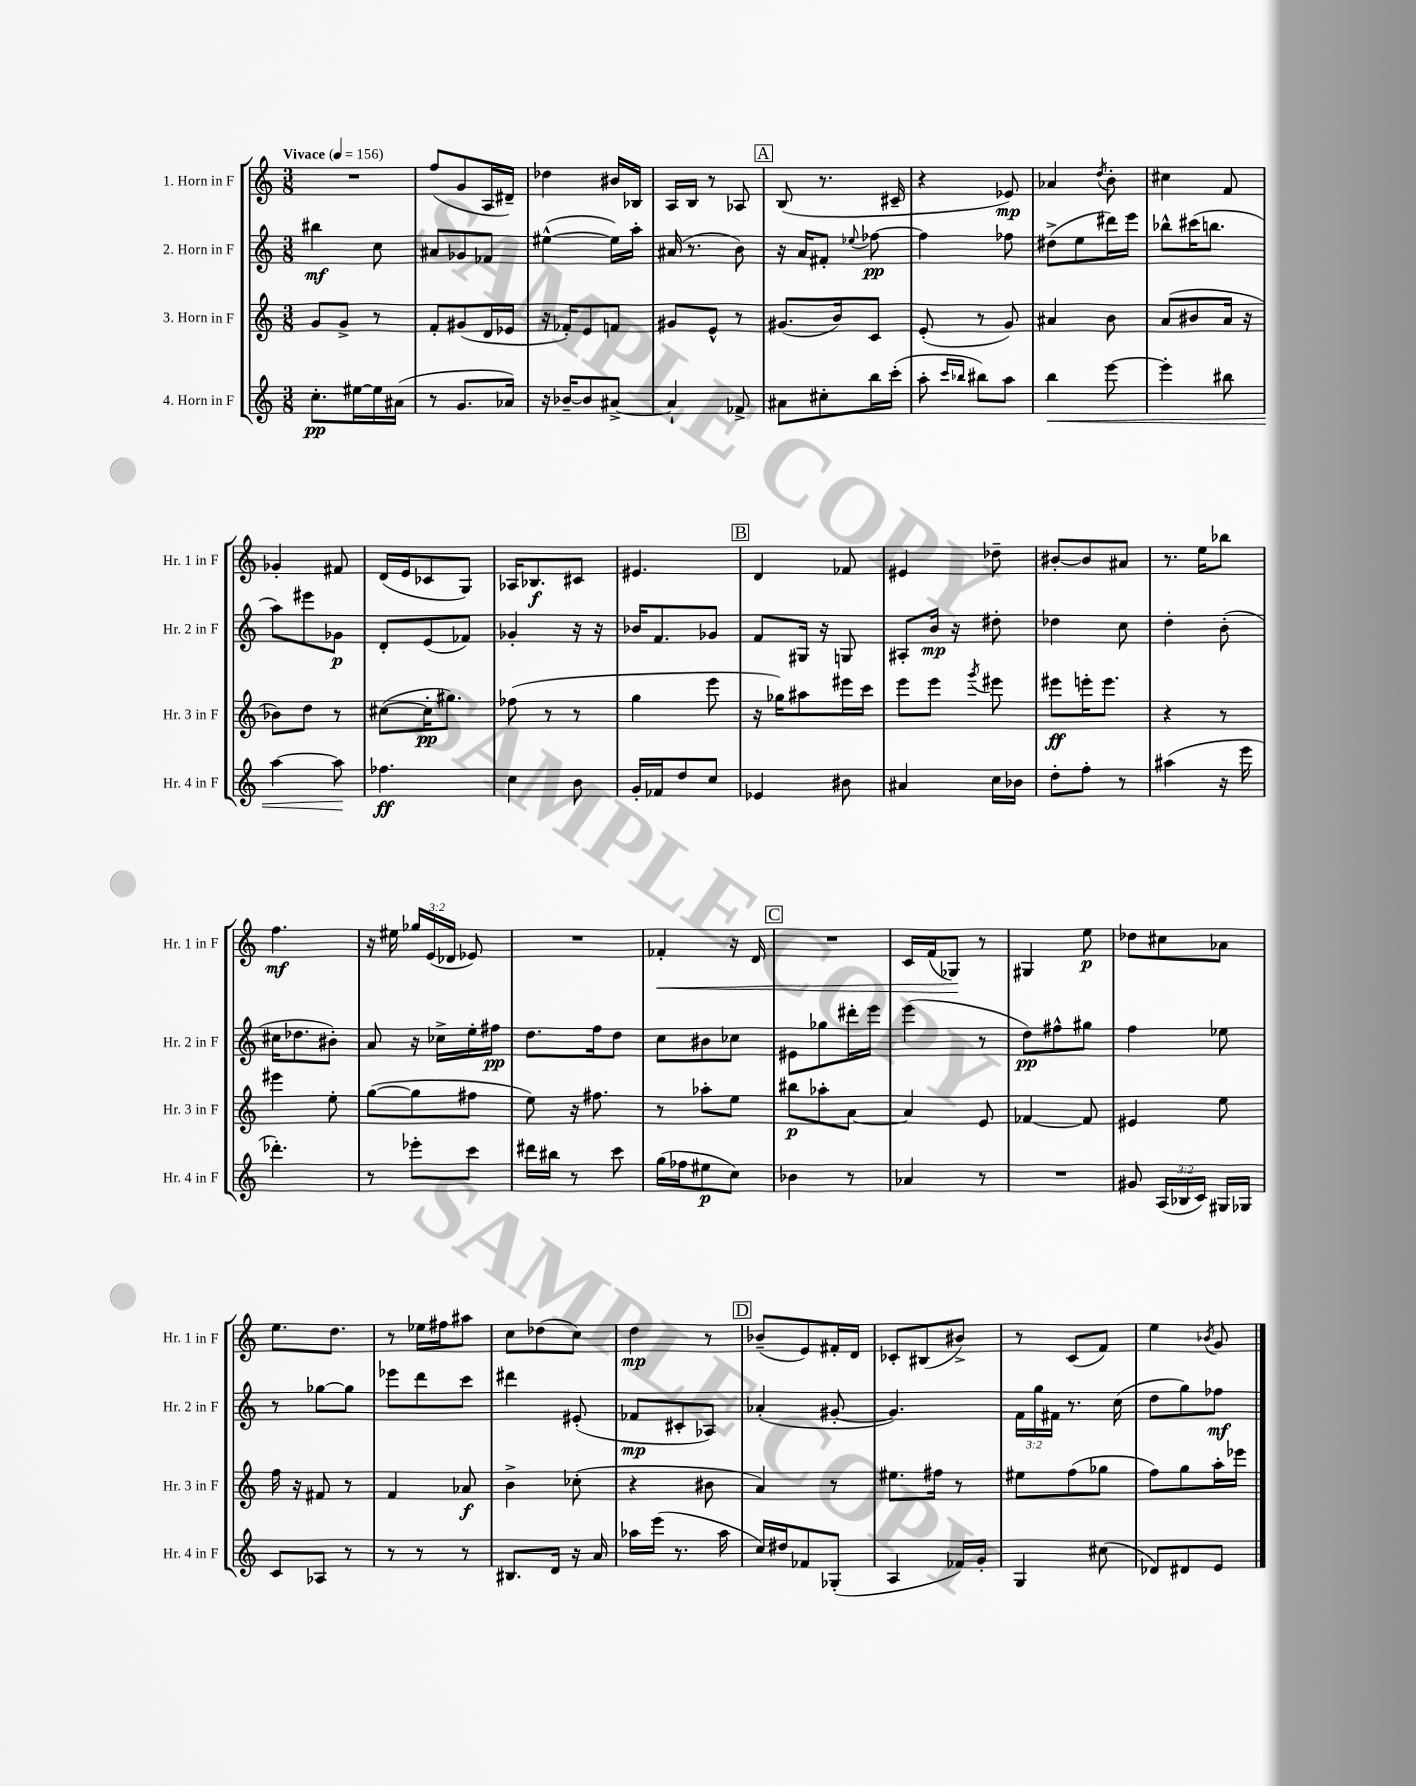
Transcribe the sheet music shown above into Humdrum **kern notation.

**kern	**dynam	**kern	**dynam	**kern	**dynam	**kern	**dynam
*part4	*part4	*part3	*part3	*part2	*part2	*part1	*part1
*staff4	*staff4	*staff3	*staff3	*staff2	*staff2	*staff1	*staff1
*I"4. Horn in F	*	*I"3. Horn in F	*	*I"2. Horn in F	*	*I"1. Horn in F	*
*I'Hr. 4 in F	*	*I'Hr. 3 in F	*	*I'Hr. 2 in F	*	*I'Hr. 1 in F	*
*clefG2	*	*clefG2	*	*clefG2	*	*clefG2	*
*k[]	*	*k[]	*	*k[]	*	*k[]	*
*M3/8	*	*M3/8	*	*M3/8	*	*M3/8	*
*MM156	*	*MM156	*	*MM156	*	*MM156	*
=1	=1	=1	=1	=1	=1	=1	=1
!	!	!	!	!	!	!LO:TX:a:B:t=Vivace	!
8.cc'\L	pp	8g/L	.	4bb#X\	mf	4.r	.
.	.	8g^/J	.	.	.	.	.
[16ee#X\L	.	.	.	.	.	.	.
16ee#\]	.	8r	.	8cc\	.	.	.
(16a#X\JJ	.	.	.	.	.	.	.
=2	=2	=2	=2	=2	=2	=2	=2
8r	.	8f'/L	.	8a#X/L	.	(8ff/L	.
8.g/L	.	(8g#X/	.	8g-X/	.	8g/	.
.	.	16d/L	.	8f-X/J	.	16A/L	.
16a-X/Jk)	.	16e-X/JJ	.	.	.	16d#X~/JJ)	.
=3	=3	=3	=3	=3	=3	=3	=3
16r	.	16r	.	([4ee#X^^\	.	4dd-X\	.
[16b-X~/KL	.	16f-X'/KL)	.	.	.	.	.
8b-/]	.	8e/	.	.	.	.	.
[8a#X^/J	.	8fn/J	.	16ee#\LL])	.	16b#X/LL	.
.	.	.	.	16aa'\JJ	.	16B-X/JJ	.
=4	=4	=4	=4	=4	=4	=4	=4
4a#`/]	.	8g#X/L	.	(16a#X/	.	16A/LL	.
.	.	.	.	8.r	.	16B/JJ	.
.	.	8e^^/J	.	.	.	8r	.
8f-X^/	.	8r	.	8b\)	.	8A-X/	.
!!LO:REH:place=s1:t=A
=5	=5	=5	=5	=5	=5	=5	=5
8a#X\L	.	(8.g#X/L	.	16r	.	(8B/	.
.	.	.	.	16a/KL	.	.	.
8cc#X'\	.	.	.	8f#X'/J	.	8.r	.
.	.	16b/k)	.	.	.	.	.
.	.	.	.	8qqee-X/	.	.	.
16bb\L	.	8c/J	.	[8ff-X\	pp	.	.
(16ccc'\JJ	.	.	.	.	.	16c#X~/	.
=6	=6	=6	=6	=6	=6	=6	=6
8aa'\	.	(8e'/	.	4ff-\]	.	4r	.
16qqccc/LL	.	.	.	.	.	.	.
16qqbb-X/JJ	.	.	.	.	.	.	.
8bb#X\L)	.	8r	.	.	.	.	.
8aa\J	.	8g/)	.	8ff-X\	.	8e-X/)	mp
=7	=7	=7	=7	=7	=7	=7	=7
!	!LO:HP:b	!	!	!	!	!	!
4bb\	<	4a#X/	.	(8dd#X^\L	.	4a-X/	.
.	.	.	.	8ee\	.	.	.
.	.	.	.	.	.	8qdd/	.
[8eee\	.	8b\	.	16ddd#X\L)	.	8b'\	.
.	.	.	.	16eee\JJ	.	.	.
=8	=8	=8	=8	=8	=8	=8	=8
4eee'\]	.	(8a/L	.	8bb-X^^\L	.	4cc#X\	.
.	.	8b#X/	.	(16ccc#X\K	.	.	.
.	.	.	.	8.bbn\J	.	.	.
8bb#X\	.	16a/Jk	.	.	.	8f/	.
.	.	16r	.	.	.	.	.
!!LO:LB:g=z
=9	=9	=9	=9	=9	=9	=9	=9
[4aa\	.	8b-X\L)	.	8aa\L)	.	4g-X'/	.
.	.	8dd\J	.	8eee#X\	.	.	.
8aa\]	.	8r	.	8g-X\J	p	8f#X/	.
.	[	.	.	.	.	.	.
=10	=10	=10	=10	=10	=10	=10	=10
4.ff-X\	ff	([8cc#X\L	.	8d'/L	.	(16d/LL	.
.	.	.	.	.	.	16e/J	.
.	.	16cc#'\K]	pp	(8e/	.	8c-X/	.
.	.	8.gg#X\J)	.	.	.	.	.
.	.	.	.	8f-X/J)	.	8G/J)	.
=11	=11	=11	=11	=11	=11	=11	=11
4cc\	.	(8ff-X\	.	4g-X'/	.	16A-X/KL	.
.	.	.	.	.	.	8.B-X/	f
.	.	8r	.	.	.	.	.
8b\	.	8r	.	16r	.	8c#X/J	.
.	.	.	.	16r	.	.	.
=12	=12	=12	=12	=12	=12	=12	=12
16g'/LL	.	4gg\	.	16b-X/KL	.	4.e#X/	.
16f-X/J	.	.	.	8.f/	.	.	.
8dd/	.	.	.	.	.	.	.
8cc/J	.	8eee\	.	8g-X/J	.	.	.
!!LO:REH:place=s1:t=B
=13	=13	=13	=13	=13	=13	=13	=13
4e-X/	.	16r	.	8f/L	.	4d/	.
.	.	16gg-X\KL)	.	.	.	.	.
.	.	8aa#X\	.	16G#X/Jk	.	.	.
.	.	.	.	16r	.	.	.
8b#X\	.	16eee#X\L	.	8Gn/	.	8f-X/	.
.	.	16ccc\JJ	.	.	.	.	.
=14	=14	=14	=14	=14	=14	=14	=14
4a#X/	.	8eee\L	.	8A#X'/L	.	4e#X/	.
.	.	8eee\J	.	16b/Jk	mp	.	.
.	.	.	.	16r	.	.	.
.	.	8qggg/	.	.	.	.	.
16cc\LL	.	8eee#X\	.	8dd#X'\	.	8dd-X~\	.
16b-X\JJ	.	.	.	.	.	.	.
=15	=15	=15	=15	=15	=15	=15	=15
8dd'\L	.	8eee#X\L	ff	4dd-X\	.	[8b#X'/L	.
8ff'\J	.	16eeen'\K	.	.	.	8b#/]	.
.	.	8.eee\J	.	.	.	.	.
8r	.	.	.	8cc\	.	8a#X/J	.
=16	=16	=16	=16	=16	=16	=16	=16
(4aa#X\	.	4r	.	4dd'\	.	8.r	.
.	.	.	.	.	.	16ee\KL	.
16r	.	8r	.	(8b'\	.	8bb-X\J	.
16eee\	.	.	.	.	.	.	.
!!LO:LB:g=z
=17	=17	=17	=17	=17	=17	=17	=17
4.ddd-X'\)	.	4eee#X\	.	16cc#X\KL	.	4.ff\	mf
.	.	.	.	8.dd-X\	.	.	.
.	.	8ee'\	.	8b#X'\J)	.	.	.
=18	=18	=18	=18	=18	=18	=18	=18
8r	.	([8gg\L	.	8a/	.	16r	.
.	.	.	.	.	.	16ee#X\	.
8eee-X'\L	.	8gg\]	.	16r	.	24gg-X/LL	.
.	.	.	.	.	.	(24e/	.
.	.	.	.	16cc-X^\LL	.	.	.
.	.	.	.	.	.	24d-X/JJ	.
8ccc\J	.	8ff#X\J	.	16ee'\	.	8e-X/)	.
.	.	.	.	16ff#X\JJ	pp	.	.
=19	=19	=19	=19	=19	=19	=19	=19
16ddd#X\LL	.	8ee\)	.	8.dd\L	.	4.r	.
16bb#X\JJ	.	.	.	.	.	.	.
8r	.	16r	.	.	.	.	.
.	.	8.ff#X\	.	16ff\k	.	.	.
8ccc\	.	.	.	8dd\J	.	.	.
=20	=20	=20	=20	=20	=20	=20	=20
!	!	!	!	!	!	!	!LO:HP:b
(16gg\LL	.	8r	.	8cc\L	.	4f-X'/	<
16ff-X\J	.	.	.	.	.	.	.
8ee#X\	p	8aa-X'\L	.	8b#X\	.	.	.
8cc\J)	.	8ee\J	.	8cc-X\J	.	16r	.
.	.	.	.	.	.	16d/	.
!!LO:REH:place=s1:t=C
=21	=21	=21	=21	=21	=21	=21	=21
4b-X\	.	8bb#X\L	p	8e#X\L	.	4.r	.
.	.	8aa-X'\	.	8gg-X\	.	.	.
8r	.	[8a\J	.	16ddd#X'\L	.	.	.
.	.	.	.	16eee\JJ	.	.	.
=22	=22	=22	=22	=22	=22	=22	=22
4a-X/	.	4a/]	.	(4eee\	.	16c/LL	.
.	.	.	.	.	.	(16f/J	.
.	.	.	.	.	.	8G-X/J)	.
8r	.	8e/	.	8r	.	8r	[
=23	=23	=23	=23	=23	=23	=23	=23
4.r	.	[4f-X/	.	8dd\L)	pp	4G#X/	.
.	.	.	.	8ff#X^^\	.	.	.
.	.	8f-/]	.	8gg#X\J	.	8ee\	p
=24	=24	=24	=24	=24	=24	=24	=24
8g#X/	.	4e#X/	.	4ff\	.	8dd-X\L	.
(24A/LL	.	.	.	.	.	8cc#X\	.
24B-X/	.	.	.	.	.	.	.
24c/JJ)	.	.	.	.	.	.	.
16G#X/LL	.	8ee\	.	8ee-X\	.	8a-X\J	.
16G-X/JJ	.	.	.	.	.	.	.
!!LO:LB:g=z
=25	=25	=25	=25	=25	=25	=25	=25
8c/L	.	16ff\	.	8r	.	8.ee\L	.
.	.	16r	.	.	.	.	.
8A-X/J	.	8f#X/	.	[8gg-X\L	.	.	.
.	.	.	.	.	.	8.dd\J	.
8r	.	8r	.	8gg-\J]	.	.	.
=26	=26	=26	=26	=26	=26	=26	=26
8r	.	4f/	.	8eee-X\L	.	8r	.
8r	.	.	.	8ddd\	.	16ee-X\LL	.
.	.	.	.	.	.	16ff#X\J	.
8r	.	8a-X/	f	8ccc\J	.	8aa#X\J	.
=27	=27	=27	=27	=27	=27	=27	=27
8.B#X/L	.	4b^\	.	4ddd#X\	.	8cc\L	.
.	.	.	.	.	.	(8dd-X\	.
16d/Jk	.	.	.	.	.	.	.
16r	.	(8cc-X'\	.	(8e#X'/	.	8cc\J)	.
16a/	.	.	.	.	.	.	.
=28	=28	=28	=28	=28	=28	=28	=28
16aa-X\LL	.	4r	.	8f-X/L	mp	4dd\	mp
(16eee\JJ	.	.	.	.	.	.	.
8.r	.	.	.	8c#X'/	.	.	.
.	.	8b#X\	.	8A-X/J)	.	8r	.
16aa-\	.	.	.	.	.	.	.
!!LO:REH:place=s1:t=D
=29	=29	=29	=29	=29	=29	=29	=29
16cc/LL)	.	4a/)	.	(4a-X'/	.	(8b-X~/L	.
16dd#X/J	.	.	.	.	.	.	.
8f-X/	.	.	.	.	.	8e/)	.
(8G-X'/J	.	8r	.	[8g#X'/	.	16f#X'/L	.
.	.	.	.	.	.	16d/JJ	.
=30	=30	=30	=30	=30	=30	=30	=30
4A/	.	8.ee#X\L	.	4.g#/])	.	8c-X'/L	.
.	.	.	.	.	.	(8B#X/	.
.	.	16ff#X\Jk	.	.	.	.	.
16f-X/LL)	.	8r	.	.	.	8b#X^/J)	.
16g'/JJ	.	.	.	.	.	.	.
=31	=31	=31	=31	=31	=31	=31	=31
4G/	.	8ee#X\L	.	24f\LL	.	8r	.
.	.	.	.	24gg\	.	.	.
.	.	.	.	24f#X\JJ	.	.	.
.	.	(8ff\	.	8.r	.	(8c/L	.
(8cc#X\	.	8gg-X\J	.	.	.	8f/J)	.
.	.	.	.	(16cc\	.	.	.
=32	=32	=32	=32	=32	=32	=32	=32
8d-X/L)	.	8ff\L)	.	8dd\L	.	4ee\	.
8d#X/	.	8gg\	.	8gg\)	.	.	.
.	.	.	.	.	.	8qb-X/	.
8e/J	.	16aa'\L	.	8ff-X\J	mf	8g/	.
.	.	16eee-X\JJ	.	.	.	.	.
==	==	==	==	==	==	==	==
*-	*-	*-	*-	*-	*-	*-	*-
